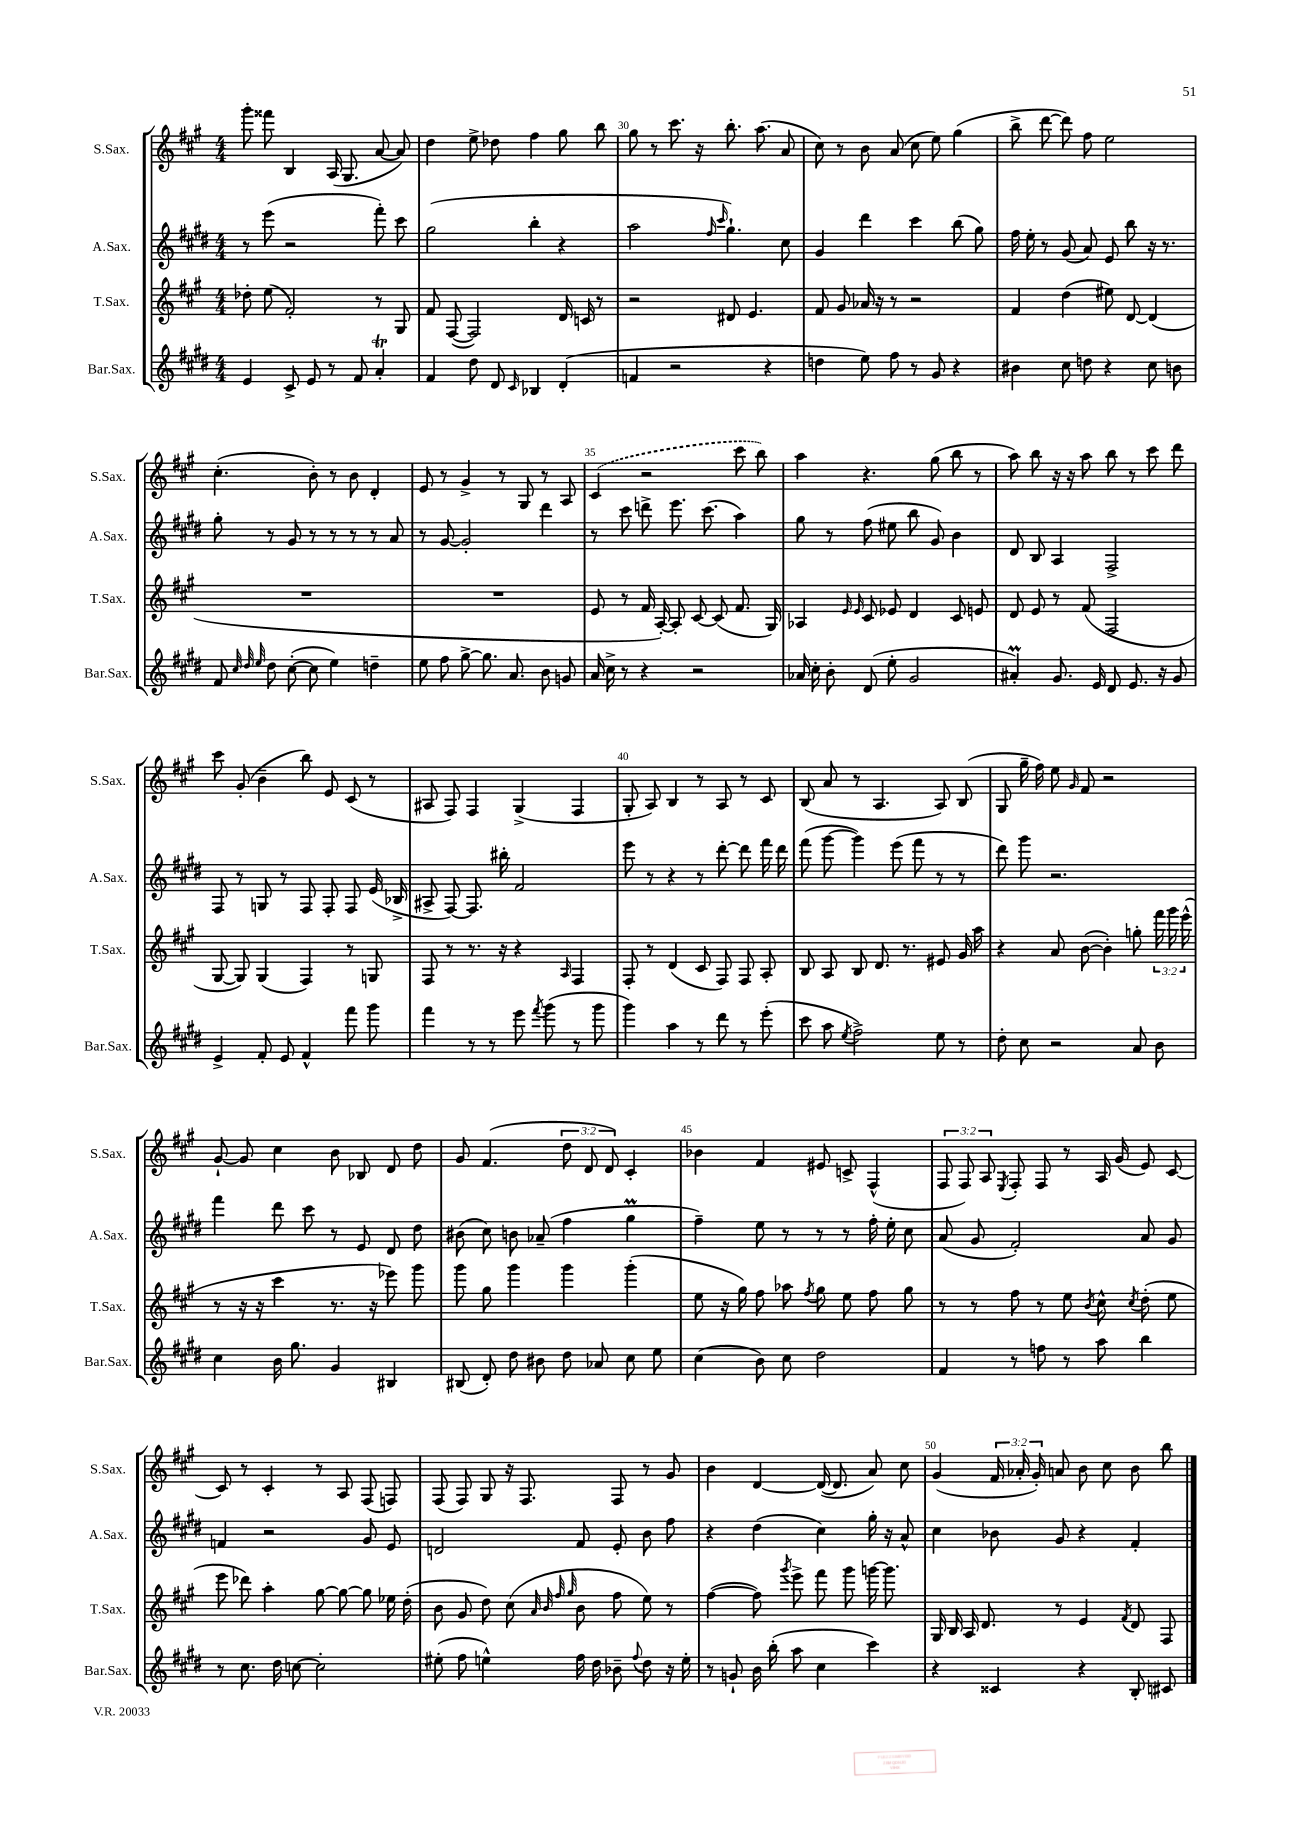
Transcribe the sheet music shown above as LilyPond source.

<<
\new StaffGroup <<
\new Staff = "s0" \with { instrumentName = "S.Sax." shortInstrumentName = "S.Sax." } {
    \clef treble \key a \major \numericTimeSignature \time 4/4 \override Staff.TupletNumber.text = #tuplet-number::calc-fraction-text
    \autoBeamOff gis'''8-. fisis'''8 b4 a16( gis8. a'8~ a'8) |
    d''4 e''8-> des''8 fis''4 gis''8 b''8 |
    gis''8 r8 cis'''8. r16 b''8.-. a''8.( a'8 |
    cis''8) r8 b'8 a'8( cis''8 e''8) gis''4( |
    b''8-> d'''8~ d'''8) fis''8 e''2 |
    cis''4.-.( b'8-.) r8 b'8 d'4-. |
    e'8 r8 gis'4-> r8 gis8 r8 a8 |
    \once \slurDashed cis'4( r2 cis'''8 b''8) |
    a''4 r4. gis''8( b''8 r8 |
    a''8) b''8 r16 r16 a''8 b''8 r8 cis'''8 d'''8 |
    cis'''8 gis'8-.( b'4-- b''8) e'8 cis'8( r8 |
    ais8 fis8) fis4 gis4->( fis4 |
    gis8-. a8) b4 r8 a8 r8 cis'8 |
    b8( a'8 r8 a4. a8) b8( |
    gis8 gis''16-- fis''16) e''8 \grace { gis'16 } fis'8 r2 |
    gis'8~-! gis'8 cis''4 b'8 bes8 d'8 d''8 |
    gis'8 fis'4.( \tuplet 3/2 { d''8 d'8 d'8) } cis'4-. |
    bes'4 fis'4 eis'8 c'8-> fis4-^( |
    \tuplet 3/2 { fis8 fis8) a8 } \acciaccatura { e8 } fis8-. fis8 r8 a16 gis'16( e'8) cis'8~ |
    cis'8 r8 cis'4-. r8 a8 fis8( f8) |
    fis8( fis8) gis8 r16 fis8. fis8 r8 gis'8 |
    b'4 d'4~ d'16~( d'8. a'8) cis''8 |
    gis'4( \tuplet 3/2 { fis'16 aes'16-. gis'16-.) } a'8 b'8 cis''8 b'8 b''8 \bar "|." |
}
\new Staff = "s1" \with { instrumentName = "A.Sax." shortInstrumentName = "A.Sax." } {
    \clef treble \key e \major \numericTimeSignature \time 4/4
    \autoBeamOff r8 e'''8( r2 fis'''8-.) cis'''8 |
    gis''2( b''4-. r4 |
    a''2 \grace { fis''16 cis'''16 } gis''4.-!) cis''8 |
    gis'4 dis'''4 cis'''4 b''8( gis''8) |
    fis''16 e''16-. r8 gis'8( a'8) e'8 b''8 r16 r8. |
    gis''8-. r8 gis'8 r8 r8 r8 r8 a'8 |
    r8 gis'8~ gis'2-. dis'''4 |
    r8 cis'''8 d'''8-> e'''8. cis'''8.( a''4) |
    gis''8 r8 fis''8( eis''8 b''8 gis'8) b'4 |
    dis'8 b8 a4 fis2-> |
    fis8 r8 g8 r8 fis8 fis8-. fis8 e'16( bes16-> |
    ais8-> fis8~) fis8. bis''16-. fis'2 |
    e'''8 r8 r4 r8 dis'''8~-. dis'''8 fis'''16 dis'''16 |
    fis'''8( gis'''8~ gis'''4) e'''8( fis'''8 r8 r8 |
    dis'''8) gis'''8 r2. |
    fis'''4 dis'''8 cis'''8 r8 e'8 dis'8 dis''8 |
    bis'8( cis''8) b'8 aes'8--( fis''4 gis''4\prall |
    fis''4--) e''8 r8 r8 r8 fis''16-. e''16-. cis''8 |
    a'8( gis'8 fis'2-.) a'8 gis'8 |
    f'4 r2 gis'8 e'8 |
    d'2 fis'8 e'8-. b'8 fis''8 |
    r4 dis''4( cis''4) gis''16-. r16 a'8-^ |
    cis''4 bes'8 gis'8 r4 fis'4-. \bar "|." |
}
\new Staff = "s2" \with { instrumentName = "T.Sax." shortInstrumentName = "T.Sax." } {
    \clef treble \key a \major \numericTimeSignature \time 4/4 \override Staff.TupletNumber.text = #tuplet-number::calc-fraction-text
    \autoBeamOff des''8-. e''8( fis'2-.) r8 gis8 |
    fis'8 fis8~( fis2) d'16 c'16 r8 |
    r2 dis'8 e'4. |
    fis'8 gis'8 aes'16 r16 r8 r2 |
    fis'4 d''4( eis''8) d'8~ d'4( |
    R1 |
    R1 |
    e'8 r8 fis'16 a16~-.) a8-. cis'8~ cis'8( fis'8. gis16) |
    aes4 \grace { e'16 e'16 } cis'8 ees'8 d'4 cis'8 e'8 |
    d'8 e'8 r8 fis'8( fis2 |
    gis8~ gis8) gis4( fis4) r8 g8 |
    fis8 r8 r8. r16 r4 \grace { a16 } fis4 |
    fis8-. r8 d'4( cis'8 fis8) fis8 a8-. |
    b8 a8 b8 d'8. r8. eis'8 gis'16 a''16 |
    r4 a'8 b'8~( b'4-.) g''8-. \tuplet 3/2 { fis'''16 gis'''16 e'''16-^( } |
    r8 r16 r16 cis'''4 r8. r16 ees'''8) gis'''8 |
    gis'''8 gis''8 gis'''4 gis'''4 gis'''4-.( |
    e''8 r16 gis''16) fis''8 aes''8 \acciaccatura { fis''8 } gis''8 e''8 fis''8 gis''8 |
    r8 r8 fis''8 r8 e''8 \acciaccatura { b'8 } cis''8-^ \acciaccatura { cis''8 } d''8-.( e''8 |
    e'''8 des'''8) a''4-. gis''8~ gis''8~ gis''8 ees''16 d''16-.( |
    b'8 gis'8 d''8) cis''8( \grace { a'32 b'32 fis''32 gis''32 } b'8 fis''8 e''8) r8 |
    fis''4~( fis''8) \acciaccatura { gis'''8 } e'''8-> fis'''8 gis'''8 g'''16~ g'''8. |
    gis16 b16 a16 d'8. r8 e'4 \acciaccatura { fis'8 } d'8 fis8 \bar "|." |
}
\new Staff = "s3" \with { instrumentName = "Bar.Sax." shortInstrumentName = "Bar.Sax." } {
    \clef treble \key e \major \numericTimeSignature \time 4/4
    \autoBeamOff e'4 cis'8-> e'8 r8 fis'8 a'4-.\trill |
    fis'4 dis''8 dis'8 \grace { cis'16 } bes4 dis'4-.( |
    f'4 r2 r4 |
    d''4 e''8) fis''8 r8 gis'8 r4 |
    bis'4 cis''8 d''8 r4 cis''8 b'8 |
    fis'8 \grace { cis''32 dis''32 e''32 } dis''8 cis''8~-.( cis''8 e''4) d''4-- |
    e''8 fis''8 gis''8~-> gis''8. a'8. b'8 g'8 |
    a'16 cis''16-> r8 r4 r2 |
    aes'16 cis''16-. b'8-. dis'8( e''8-. gis'2 |
    ais'4-.\prall) gis'8. e'16 dis'8 e'8. r16 gis'8 |
    e'4-> fis'8-. e'8 fis'4-^ fis'''8 gis'''8 |
    fis'''4 r8 r8 e'''8 \acciaccatura { fis'''8 } gis'''8( r8 gis'''8 |
    gis'''4) a''4 r8 dis'''8 r8 e'''8-.( |
    cis'''8 a''8 \acciaccatura { e''8 } fis''2->) e''8 r8 |
    dis''8-. cis''8 r2 a'8 b'8 |
    cis''4 b'16 gis''8. gis'4 bis4 |
    bis8( dis'8-.) dis''8 bis'8 dis''8 aes'8 cis''8 e''8 |
    cis''4( b'8) cis''8 dis''2 |
    fis'4 r8 f''8 r8 a''8 b''4 |
    r8 cis''8. dis''16 c''8~ c''2-. |
    eis''8-.( fis''8 e''4-^) fis''16 dis''16 bes'8-- \appoggiatura { fis''8 } dis''8 r16 e''16-. |
    r8 g'8-! b'16 b''16-.( a''8 cis''4 cis'''4) |
    r4 cisis'4 r4 b8-. cis'8 \bar "|." |
}
>>
>>
\layout { \context { \Score currentBarNumber = #28 \override BarNumber.break-visibility = ##(#f #t #t) barNumberVisibility = #(every-nth-bar-number-visible 5) } }
